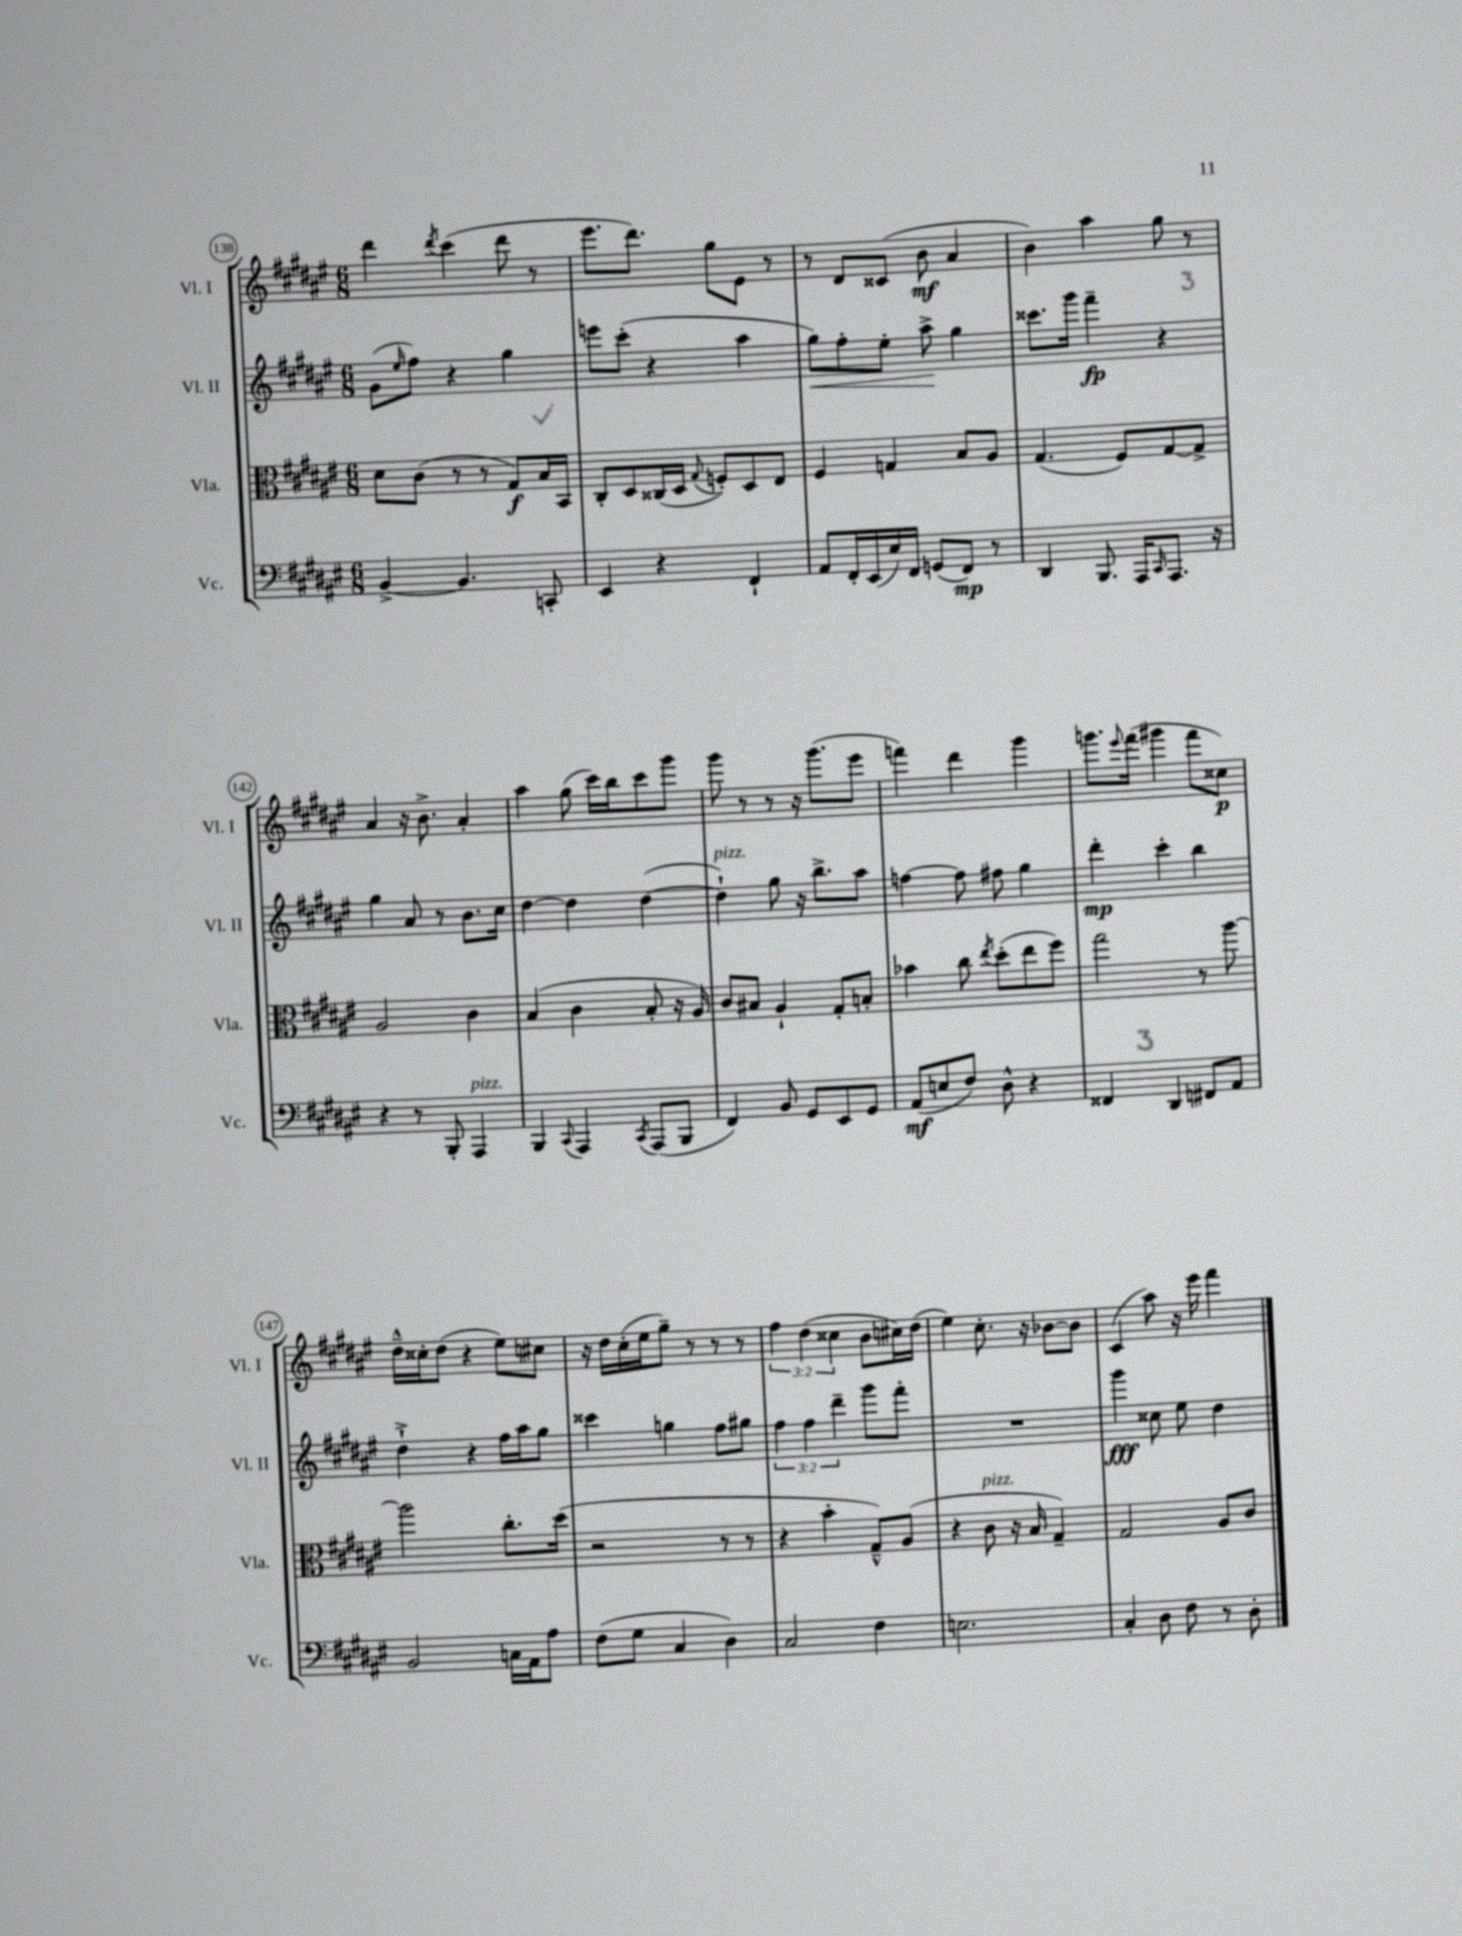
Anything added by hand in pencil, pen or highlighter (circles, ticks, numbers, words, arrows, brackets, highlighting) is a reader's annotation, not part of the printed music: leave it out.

**kern	**dynam	**kern	**dynam	**kern	**dynam	**kern	**dynam
*part4	*part4	*part3	*part3	*part2	*part2	*part1	*part1
*staff4	*staff4	*staff3	*staff3	*staff2	*staff2	*staff1	*staff1
*I"Vc.	*	*I"Vla.	*	*I"Vl. II	*	*I"Vl. I	*
*I'Vc.	*	*I'Vla.	*	*I'Vl. II	*	*I'Vl. I	*
*clefF4	*	*clefC3	*	*clefG2	*	*clefG2	*
*k[f#c#g#d#a#e#]	*	*k[f#c#g#d#a#e#]	*	*k[f#c#g#d#a#e#]	*	*k[f#c#g#d#a#e#]	*
*M6/8	*	*M6/8	*	*M6/8	*	*M6/8	*
=138	=138	=138	=138	=138	=138	=138	=138
[4BB^/	.	8d#\L	.	(8g#\L	.	4ddd#\	.
.	.	.	.	16qqee#/	.	.	.
.	.	(8c#\J	.	8ff#\J)	.	.	.
.	.	.	.	.	.	8qddd#/	.
4.BB/]	.	8r	.	4r	.	(4ccc#\	.
.	.	8r	.	.	.	.	.
.	.	8G#/L)	f	4gg#\	.	8ddd#\	.
8CCn'/	.	16B/L	.	.	.	8r	.
.	.	16BB/JJ	.	.	.	.	.
=139	=139	=139	=139	=139	=139	=139	=139
4EE#/	.	8C#'/L	.	8eeen\L	.	8.eee#\L	.
.	.	8D#/	.	(8ccc#'\J	.	.	.
.	.	.	.	.	.	8.ddd#\J)	.
4r	.	(16C##X/L	.	4r	.	.	.
.	.	16D#/JJ	.	.	.	.	.
.	.	8qqG#/	.	.	.	.	.
.	.	8Fn'/L)	.	.	.	8gg#\L	.
4FF#`/	.	8D#/	.	4aa#\	.	8e#\J	.
.	.	8E#/J	.	.	.	8r	.
=140	=140	=140	=140	=140	=140	=140	=140
!	!	!	!	!	!LO:HP:b	!	!
8AA#/L	.	4F#/	.	8gg#\L)	<	8r	.
16FF#'/L	.	.	.	8ff#'\	.	8d#/L	.
(16EE#/	.	.	.	.	.	.	.
16E#/)	.	4Gn/	.	8ee#'\J	.	(8c##X/J	.
16FF#/JJ	.	.	.	.	.	.	.
(8GGn/L	.	.	.	8aa#^\	.	8b\	mf
8FF#/J)	mp	8B/L	.	4gg#\	[	4a#/	.
8r	.	8A#/J	.	.	.	.	.
=141	=141	=141	=141	=141	=141	=141	=141
4DD#/	.	(4.G#/	.	8.ccc##X\L	.	4b\)	.
.	.	.	.	16ggg#\Jk	.	.	.
8.BBB/	.	.	.	4fff#~\	fp	4aa#\	.
.	.	8F#/L)	.	.	.	.	.
16AAA#/KL	.	.	.	.	.	.	.
16qqCC#/	.	.	.	.	.	.	.
8.AAA#/J	.	[8G#/	.	4r	.	8gg#\	.
.	.	8G#^/J]	.	.	.	8r	.
16r	.	.	.	.	.	.	.
!!LO:LB:g=z
=142	=142	=142	=142	=142	=142	=142	=142
4r	.	2A#/	.	4gg#\	.	4a#/	.
8r	.	.	.	8a#/	.	16r	.
.	.	.	.	.	.	8.b^\	.
8BBB'/	.	.	.	8r	.	.	.
!LO:TX:a:i:t=pizz.	!	!	!	!	!	!	!
4AAA#/	.	4c#\	.	8.b\L	.	4a#'/	.
.	.	.	.	16cc#\Jk	.	.	.
=143	=143	=143	=143	=143	=143	=143	=143
4BBB/	.	(4B/	.	[4dd#\	.	4aa#\	.
8qqCC#/	.	.	.	.	.	.	.
4AAA#/	.	4c#\	.	4dd#\]	.	(8gg#\	.
.	.	.	.	.	.	16ccc#\LL)	.
.	.	.	.	.	.	16bb\J	.
8qCC#/	.	.	.	.	.	.	.
(8AAA#/L	.	8B'/	.	([4dd#\	.	8ccc#\	.
8BBB/J	.	16r	.	.	.	8ggg#\J	.
.	.	16A#/)	.	.	.	.	.
=144	=144	=144	=144	=144	=144	=144	=144
!	!	!	!	!LO:TX:a:i:t=pizz.	!	!	!
4FF#/)	.	8c#/L	.	4dd#`\])	.	8ggg#\	.
.	.	8B#X/J	.	.	.	8r	.
8BB/	.	4A#`/	.	8gg#\	.	8r	.
8GG#/L	.	.	.	16r	.	16r	.
.	.	.	.	8.bb^\L	.	(8.ggg#\L	.
8EE#/	.	8G#'/L	.	.	.	.	.
8GG#/J	.	8Bn'/J	.	8aa#\J	.	8eee#\J	.
=145	=145	=145	=145	=145	=145	=145	=145
(8AA#/L	mf	4b-X\	.	[4ffn\	.	4fffn\)	.
8En/	.	.	.	.	.	.	.
8F#/J)	.	8cc#\	.	8ff\]	.	4ddd#\	.
.	.	8qee#/	.	.	.	.	.
8D#^^\	.	(8dd#'\L	.	8ff#X\	.	.	.
4r	.	8ee#\	.	4gg#\	.	4ggg#\	.
.	.	8ff#\J)	.	.	.	.	.
=146	=146	=146	=146	=146	=146	=146	=146
4FF##X/	.	2gg#\	.	4ddd#'\	mp	8.gggn\L	.
.	.	.	.	.	.	8qqeee#/	.
.	.	.	.	.	.	(16fff#\Jk	.
4DD#/	.	.	.	4ccc#'\	.	4ggg#X\	.
8FF#X/L	.	8r	.	4bb\	.	8fff#\L	.
8AA#/J	.	[8aa#\	.	.	.	8cc##X\J)	p
!!LO:LB:g=z
=147	=147	=147	=147	=147	=147	=147	=147
2BB/	.	2aa#\]	.	4dd#`^\	.	16dd#~^^\LL	.
.	.	.	.	.	.	16cc##X'\J	.
.	.	.	.	.	.	(8dd#\J	.
.	.	.	.	4r	.	4r	.
16Cn\LL	.	8.cc#'\L	.	16ff#\LL	.	8ee#\L)	.
16AA#\J	.	.	.	16aa#\J	.	.	.
8A#\J	.	.	.	8gg#\J	.	8cc#X\J	.
.	.	(16dd#\Jk	.	.	.	.	.
=148	=148	=148	=148	=148	=148	=148	=148
(8F#\L	.	2r	.	4ccc##X\	.	16r	.
.	.	.	.	.	.	16dd#\LL	.
8G#\J	.	.	.	.	.	(16cc#'\	.
.	.	.	.	.	.	16ee#\J	.
4C#/	.	.	.	4ggn\	.	8gg#~\J)	.
.	.	.	.	.	.	8r	.
4D#\)	.	8r	.	8ff#\L	.	8r	.
.	.	8r	.	8gg#X\J	.	8r	.
=149	=149	=149	=149	=149	=149	=149	=149
2C#/	.	4r	.	6ff#\	.	6ff#\	.
.	.	.	.	6ff#\	.	(6dd#\	.
.	.	4b'\	.	.	.	.	.
.	.	.	.	6ddd#~\	.	6cc##X\	.
4F#\	.	8G#~^^/L)	.	8ggg#\L	.	8b\L	.
.	.	(8A#/J	.	8fff#'\J	.	16cc#X\L)	.
.	.	.	.	.	.	(16dd#\JJ	.
=150	=150	=150	=150	=150	=150	=150	=150
2.En\	.	4r	.	2.r	.	4ee#\)	.
!	!	!LO:TX:a:i:t=pizz.	!	!	!	!	!
.	.	8c#\	.	.	.	8.cc#'\	.
.	.	16r	.	.	.	.	.
.	.	16B/	.	.	.	16r	.
.	.	4G#~/)	.	.	.	[8b-X\L	.
.	.	.	.	.	.	8b-\J]	.
=151	=151	=151	=151	=151	=151	=151	=151
4C#'/	.	2G#/	.	4ggg#\	fff	(4c#/	.
8D#\	.	.	.	8cc##X\	.	8aa#\)	.
8F#\	.	.	.	8ee#\	.	16r	.
.	.	.	.	.	.	16eee#\	.
8r	.	8A#/L	.	4dd#\	.	4fff#\	.
8D#'\	.	8c#/J	.	.	.	.	.
==	==	==	==	==	==	==	==
*-	*-	*-	*-	*-	*-	*-	*-
